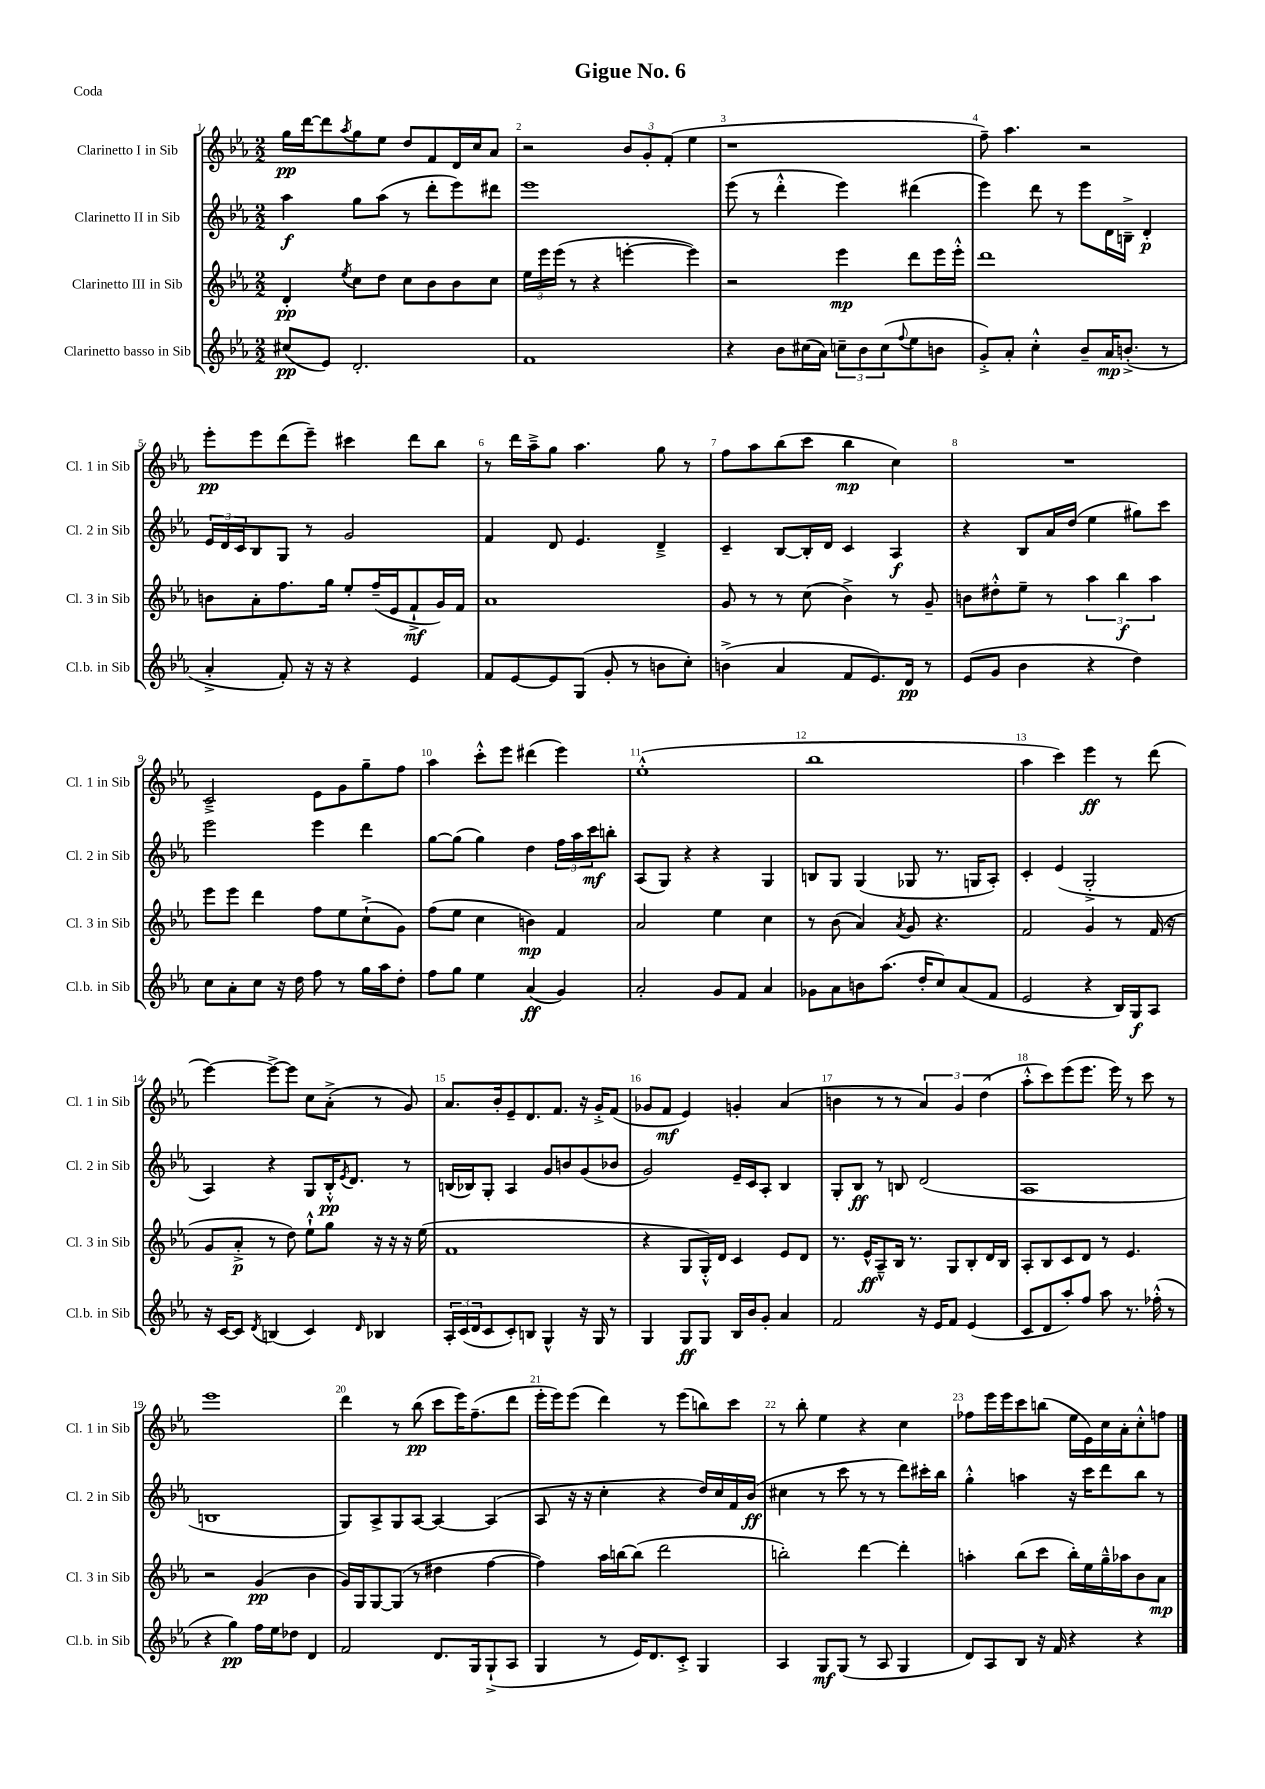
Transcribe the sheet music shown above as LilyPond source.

\header { title = "Gigue No. 6" piece = "Coda" }
<<
\new StaffGroup <<
\new Staff = "s0" \with { instrumentName = "Clarinetto I in Sib" shortInstrumentName = "Cl. 1 in Sib" } {
    \clef treble \key ees \major \numericTimeSignature \time 2/2
    g''16\pp d'''16~ d'''8 \acciaccatura { aes''8 } g''8 ees''8 d''8 f'8 d'16 c''16 aes'8 |
    r2 \tuplet 3/2 { bes'8 g'8-. f'8-.( } ees''4 |
    r1 |
    f''8--) aes''4. r2 |
    ees'''8-.\pp ees'''8 d'''8( ees'''8--) cis'''4 d'''8 bes''8 |
    r8 d'''16 aes''16---> g''8 aes''4. g''8 r8 |
    f''8 aes''8 bes''8( c'''8 bes''4\mp c''4) |
    R1 |
    c'2---> ees'8 g'8 g''8-- f''8 |
    aes''4 c'''8-.-^ ees'''8 dis'''4( ees'''4) |
    ees''1-.-^( |
    bes''1 |
    aes''4 c'''4) ees'''4\ff r8 d'''8( |
    ees'''4~) ees'''8~-> ees'''8 c''8 aes'8-.->( r8 g'8) |
    aes'8. bes'16-. ees'8-- d'8. f'8. r16 g'16-.-> f'8( |
    ges'8 f'8\mf ees'4) g'4-. aes'4( |
    b'4 r8 r8 \tuplet 3/2 { aes'4) g'4 d''4( } |
    aes''8-.-^ c'''8) ees'''8( ees'''8. ees'''16) r8 c'''8 r8 |
    ees'''1 |
    d'''4 r8 bes''8\pp( c'''8 ees'''16) f''8.--( d'''8 |
    ees'''16-. ees'''16) ees'''8( d'''4) r8 ees'''8( b''8) c'''8 |
    r8 bes''8-. ees''4 r4 c''4 |
    fes''8 ees'''16 ees'''16 c'''8 b''8( ees''16 ees'16) c''16 aes'16-. c''8-.-^ f''8 \bar "|." |
}
\new Staff = "s1" \with { instrumentName = "Clarinetto II in Sib" shortInstrumentName = "Cl. 2 in Sib" } {
    \clef treble \key ees \major \numericTimeSignature \time 2/2
    aes''4\f g''8 aes''8( r8 d'''8-. ees'''8) dis'''8 |
    ees'''1 |
    ees'''8( r8 d'''4-.-^ ees'''4) dis'''4( |
    ees'''4) d'''8 r8 ees'''8 d'16 b16---> d'4-.\p |
    \tuplet 3/2 { ees'16 d'16 c'16 } bes8 g8 r8 g'2 |
    f'4 d'8 ees'4. d'4---> |
    c'4-- bes8~ bes16-. d'16 c'4 aes4\f |
    r4 bes8 aes'16 d''16( ees''4 gis''8) c'''8 |
    ees'''2 ees'''4 d'''4 |
    g''8~ g''8( g''4) d''4 \tuplet 3/2 { f''16 aes''16 c'''16\mf } b''8-. |
    aes8( g8) r4 r4 g4 |
    b8 g8 g4( ges8 r8. g16 aes8-.) |
    c'4-. ees'4( g2-.-> |
    aes4) r4 g8 bes16-.-^\pp \acciaccatura { ees'8 } d'8. r8 |
    b16( bes16) g8-. aes4 g'8 b'8 g'8( bes'8 |
    g'2) ees'16-- c'16 aes8-. bes4 |
    g8-. bes8\ff r8 b8 d'2( |
    aes1 |
    b1 |
    g8) aes8-> g8 aes8~ aes4~ aes4( |
    aes8 r16 r16 c''4-. r4 d''16) c''16 f'16 bes'16\ff( |
    cis''4 r8 c'''8 r8 r8 d'''8) cis'''16-. bes''16 |
    g''4-.-^ a''4 r16 c'''16 d'''8 bes''8 r8 \bar "|." |
}
\new Staff = "s2" \with { instrumentName = "Clarinetto III in Sib" shortInstrumentName = "Cl. 3 in Sib" } {
    \clef treble \key ees \major \numericTimeSignature \time 2/2
    d'4-.\pp \acciaccatura { ees''8 } c''8 d''8 c''8 bes'8 bes'8 c''8 |
    \tuplet 3/2 { ees''16 ees'''16 ees'''16( } r8 r4 e'''4~-. e'''4) |
    r2 ees'''4\mp d'''8 ees'''16 ees'''16-.-^ |
    d'''1 |
    b'8 aes'8-. f''8. g''16 ees''8-. f''16--( ees'16 f'8-!->\mf g'16) f'16 |
    aes'1 |
    g'8 r8 r8 c''8( bes'4->) r8 g'8-- |
    b'8 dis''8-.-^ ees''8-- r8 \tuplet 3/2 { aes''4 bes''4\f aes''4 } |
    ees'''8 ees'''8 d'''4 f''8 ees''8 c''8-!->( g'8) |
    f''8( ees''8 c''4 b'4\mp) f'4 |
    aes'2 ees''4 c''4 |
    r8 bes'8( aes'4) \acciaccatura { aes'8 } g'8 r4. |
    f'2 g'4 r8 f'16( r16 |
    g'8 aes'8-.->\p r8 d''8) ees''8-!-^ g''8 r16 r16 r16 ees''16( |
    f'1 |
    r4 g8 g16-.-^) d'16 c'4 ees'8 d'8 |
    r8. ees'16-^\ff aes8---^ bes16 r8. g8 bes8-. d'16 bes16 |
    aes8-. bes8 c'8 d'8 r8 ees'4. |
    r2 g'4\pp( bes'4 |
    g'16) g16 g8~ g8( r8 dis''4 f''4~ |
    f''4) aes''16 b''16~ b''8( d'''2 |
    b''2-.) d'''4~ d'''4-. |
    a''4-. bes''8( c'''8 bes''16-.) ees''16 g''16---^ aes''16 bes'8 aes'8\mp \bar "|." |
}
\new Staff = "s3" \with { instrumentName = "Clarinetto basso in Sib" shortInstrumentName = "Cl.b. in Sib" } {
    \clef treble \key ees \major \numericTimeSignature \time 2/2
    cis''8\pp( ees'8) d'2.-. |
    f'1 |
    r4 bes'8 cis''16( aes'16) \tuplet 3/2 { c''8-- bes'8 c''8( } \appoggiatura { f''8 } ees''8 b'8 |
    g'8-.->) aes'8-. c''4-.-^ bes'8-- aes'16\mp b'8.-.->( r8 |
    aes'4-.-> f'8-.) r16 r16 r4 ees'4 |
    f'8 ees'8~ ees'8 g8( g'8-. r8 b'8 c''8-.) |
    b'4->( aes'4 f'8 ees'8.) d'16\pp r8 |
    ees'8( g'8 bes'4 r4 d''4) |
    c''8 aes'8-. c''8 r16 d''16 f''8 r8 g''16 aes''16 d''8-. |
    f''8 g''8 ees''4 aes'4\ff( g'4) |
    aes'2-. g'8 f'8 aes'4 |
    ges'8 aes'8 b'8 aes''8.( d''16-. c''8) aes'8( f'8 |
    ees'2 r4 bes16) g16\f aes8 |
    r16 c'16~ c'8 \acciaccatura { d'8 } b4( c'4) \grace { d'16 } bes4 |
    \tuplet 3/2 { aes16-. c'16( d'16 } c'8 c'8-.) b8 g4-^ r16 g16 r8 |
    g4 g8\ff g8 bes16 bes'16 g'8-. aes'4 |
    f'2 r16 ees'16 f'8 ees'4( |
    c'8 d'8 aes''8-.) f''8 aes''8 r8. fes''16-.-^( r8 |
    r4 g''4\pp) f''16 ees''16 des''8 d'4 |
    f'2 d'8. g16 g8-!->( aes8 |
    g4 r8 ees'16) d'8. c'8-.-> g4 |
    aes4 g8\mf g8( r8 aes8 g4 |
    d'8) aes8 bes8 r16 f'16 r4 r4 \bar "|." |
}
>>
>>
\layout { \context { \Score \override BarNumber.break-visibility = ##(#f #t #t) barNumberVisibility = #all-bar-numbers-visible } }
